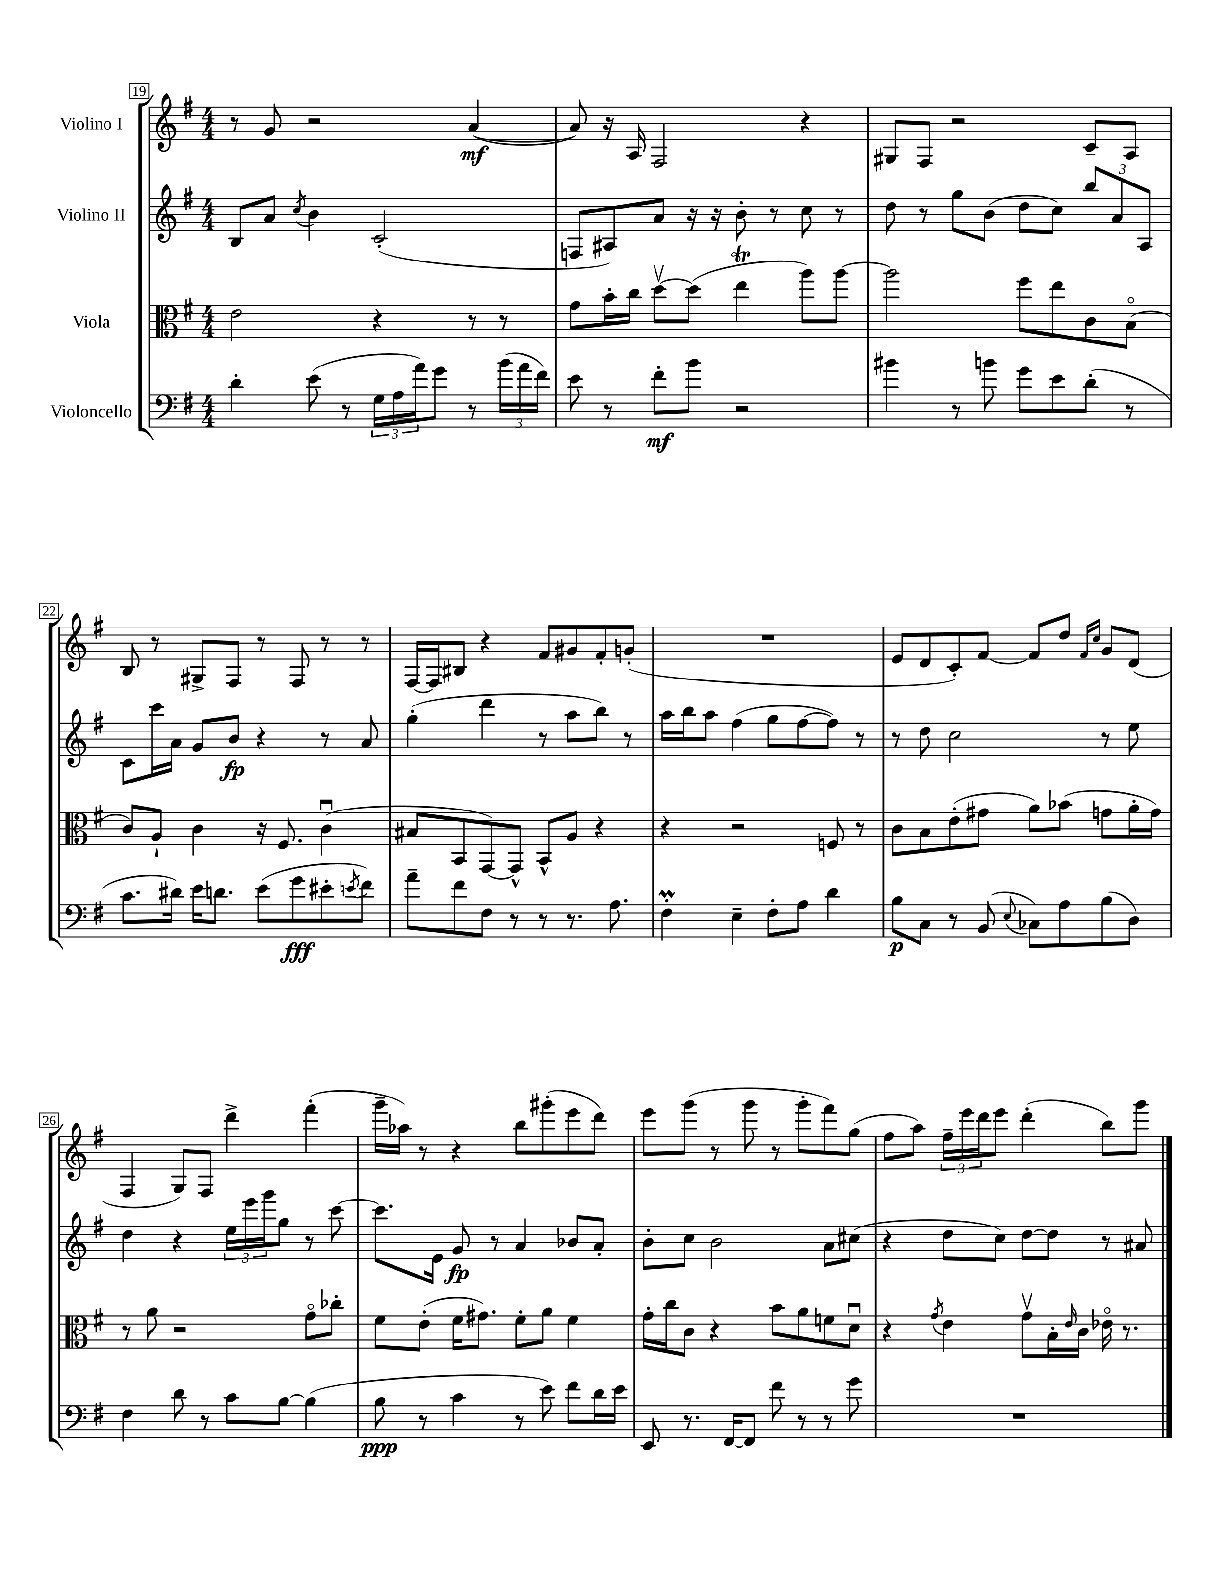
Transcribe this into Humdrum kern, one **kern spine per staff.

**kern	**kern	**kern	**kern
*staff4	*staff3	*staff2	*staff1
*clefF4	*clefC3	*clefG2	*clefG2
*k[f#]	*k[f#]	*k[f#]	*k[f#]
*M4/4	*M4/4	*M4/4	*M4/4
4d'	2e	8B	8r
.	.	8a	8g
.	.	8qcc	.
(8e	.	4b	2r
8r	.	.	.
24G	4r	(2c'	.
24A	.	.	.
24a)	.	.	.
8g	.	.	.
8r	8r	.	([4a
(24b	8r	.	.
24a	.	.	.
24f#)	.	.	.
=	=	=	=
8e	8g	8F	8a])
8r	16b'	8A#)	16r
.	16cc	.	16A
8f#'	[8ddv	8a	2F#
8b	(8dd]	16r	.
.	.	16r	.
2r	4ee	8b'	.
.	.	8r	.
.	8aa)	8cc	4r
.	[8aa	8r	.
=	=	=	=
4b#	2aa]	8dd	8G#
.	.	8r	8F#
8r	.	8gg	2r
8b	.	(8b	.
8g	8ff#	8dd	.
8e	8ee	8cc)	.
(8d'	8c	12bb	8c~
.	.	12a	.
8r	(8Bo	.	8A
.	.	12A	.
=	=	=	=
8.c	8c)	8c	8B
.	8A`	16ccc	8r
16d#)	.	16a	.
16e	4c	8g	8G#^
8.d	.	.	.
.	.	8b	8F#
(8e	16r	4r	8r
.	8.F#	.	.
8g	.	.	8F#
8e#'	(4cu	8r	8r
8qe	.	.	.
8f#)	.	8a	8r
=	=	=	=
8a~	8B#	(4gg'	[16F#
.	.	.	16F#]
8f#	8BB	.	8B#
8F#	[8GG)	4ddd	4r
8r	8GG^^]	.	.
8r	8BB^^	8r	8f#
8.r	8A	8aa	8g#
.	4r	8bb)	8f#'
8.A	.	.	.
.	.	8r	(8g'
=	=	=	=
4F#'	4r	16aa	1r
.	.	16bb	.
.	.	8aa	.
4E~	2r	(4ff#	.
8F#'	.	8gg	.
8A	.	[8ff#	.
4d	8F	8ff#])	.
.	8r	8r	.
=	=	=	=
8B	8c	8r	8e
8C	8B	8dd	8d
8r	(8e'	2cc	8c')
(8BB	8g#	.	[8f#
8qqE	.	.	.
8C-)	8a)	.	8f#]
8A	(8b-	.	8dd
.	.	.	16qqf#
.	.	.	16qqcc
(8B	8g	8r	8g
8D)	16a'	8ee	(8d
.	16g)	.	.
=	=	=	=
4F#	8r	4dd	4F#
.	8a	.	.
8d	2r	4r	8G)
8r	.	.	8F#
8c	.	24ee	4ddd^
.	.	24eee	.
.	.	24ggg	.
[8B	.	8gg	.
(4B]	8go	8r	(4fff#'
.	8cc-'	[8ccc	.
=	=	=	=
8B	8f#	8.ccc]	16ggg~
.	.	.	16aa-)
8r	(8e'	.	8r
.	.	16e	.
4c	16f#	8g	4r
.	8.g#)	.	.
.	.	8r	.
8r	8f#'	4a	8bb
8e)	8a	.	(8ggg#'
8f#	4f#	8b-	8eee
16d	.	8a'	8ddd)
16e	.	.	.
=	=	=	=
8EE	16g'	8b'	8eee
.	16cc	.	.
8.r	8c	8cc	(8ggg
.	4r	2b	8r
[16FF#	.	.	.
8FF#]	.	.	8ggg
8f#	8b	.	8r
8r	8a	.	8ggg'
8r	8f	8a	8fff#)
8g	8du	(8cc#	(8gg
=	=	=	=
1r	4r	4r	8ff#
.	.	.	8aa)
.	8qg	.	.
.	4e	8dd	24ff#~
.	.	.	24eee
.	.	.	24ddd
.	.	8cc)	8eee
.	8gv	[8dd	(4ddd'
.	16B'	8dd]	.
.	16qqe	.	.
.	16c	.	.
.	16e-o	8r	8bb)
.	8.r	.	.
.	.	8a#	8ggg
==	==	==	==
*-	*-	*-	*-
